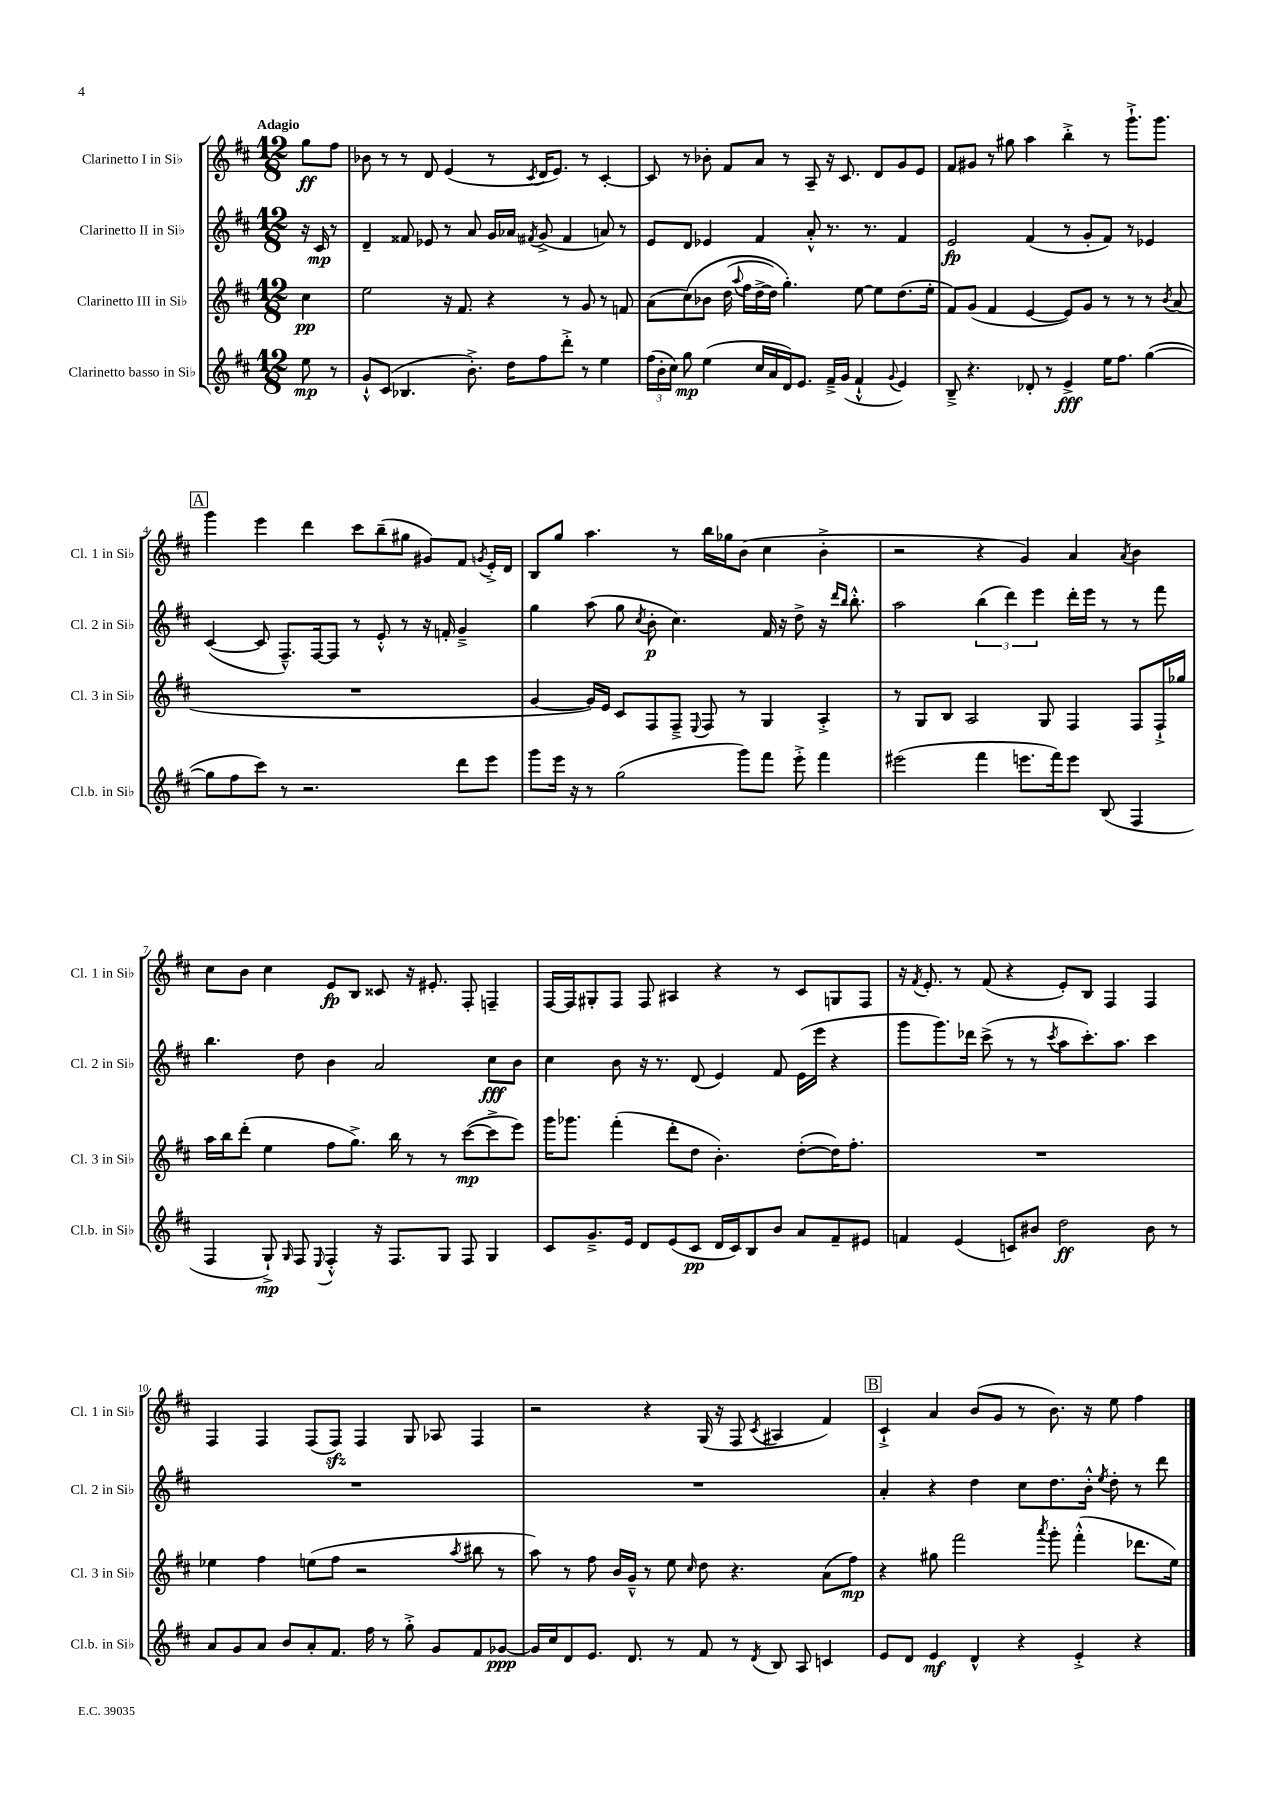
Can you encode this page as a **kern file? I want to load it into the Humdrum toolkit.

**kern	**dynam	**kern	**dynam	**kern	**dynam	**kern	**dynam
*part4	*part4	*part3	*part3	*part2	*part2	*part1	*part1
*staff4	*staff4	*staff3	*staff3	*staff2	*staff2	*staff1	*staff1
*I"Clarinetto basso in Si♭	*	*I"Clarinetto III in Si♭	*	*I"Clarinetto II in Si♭	*	*I"Clarinetto I in Si♭	*
*I'Cl.b. in Si♭	*	*I'Cl. 3 in Si♭	*	*I'Cl. 2 in Si♭	*	*I'Cl. 1 in Si♭	*
*clefG2	*	*clefG2	*	*clefG2	*	*clefG2	*
*k[f#c#]	*	*k[f#c#]	*	*k[f#c#]	*	*k[f#c#]	*
*M12/8	*	*M12/8	*	*M12/8	*	*M12/8	*
=	=	=	=	=	=	=	=
!	!	!	!	!	!	!LO:TX:a:B:t=Adagio	!
8ee\	mp	4cc#\	pp	16r	.	8gg\L	ff
.	.	.	.	16c#/	mp	.	.
8r	.	.	.	8r	.	8ff#\J	.
=1	=1	=1	=1	=1	=1	=1	=1
8g`^^/L	.	2ee\	.	4d~/	.	8b-X\	.
(8c#/J	.	.	.	.	.	8r	.
4.B-X/	.	.	.	8f##X/	.	8r	.
.	.	.	.	8e-X/	.	8d/	.
.	.	16r	.	8r	.	(4e/	.
.	.	8.f#/	.	.	.	.	.
8.b'^\)	.	.	.	8a/	.	.	.
.	.	4r	.	16g/LL	.	8r	.
16dd\KL	.	.	.	16a-X/JJ	.	.	.
.	.	.	.	8qf#X/	.	8qc#/	.
8ff#\	.	.	.	(8g^/	.	16d/KL	.
.	.	.	.	.	.	8.e/J)	.
8ddd'^\J	.	8r	.	4f#/	.	.	.
8r	.	8g/	.	.	.	8r	.
4ee\	.	8r	.	8an/)	.	[4c#'/	.
.	.	8fn/	.	8r	.	.	.
=2	=2	=2	=2	=2	=2	=2	=2
(24ff#\LL	.	(8a\L	.	8e/L	.	8c#/]	.
24b'\	.	.	.	.	.	.	.
24cc#\JJ)	.	.	.	.	.	.	.
8gg\	mp	(8cc#\)	.	8d/J	.	8r	.
(4ee\	.	8b-X\J	.	4e-X/	.	8b-X'\	.
.	.	(16dd\	.	.	.	8f#/L	.
.	.	8qqaa/	.	.	.	.	.
.	.	16ff#\LL	.	.	.	.	.
16cc#/LL	.	[16dd^\	.	4f#/	.	8a/J	.
16a/	.	16dd\JJ])	.	.	.	.	.
16d/J)	.	4.gg'\)	.	.	.	8r	.
8.e/J	.	.	.	.	.	.	.
.	.	.	.	8a'^^/	.	8A~/	.
16f#~^/LL	.	.	.	8.r	.	16r	.
(16g/JJ	.	.	.	.	.	8.c#/	.
4f#`^^/	.	[8ee\	.	.	.	.	.
.	.	.	.	8.r	.	.	.
.	.	8ee\L]	.	.	.	8d/L	.
8qqg/	.	.	.	.	.	.	.
4e/)	.	(8.dd\	.	4f#/	.	8g/	.
.	.	.	.	.	.	8e/J	.
.	.	16ee'\Jk	.	.	.	.	.
=3	=3	=3	=3	=3	=3	=3	=3
8B~^/	.	8f#/L)	.	2e/	fp	8f#/L	.
4.r	.	(8g/J	.	.	.	8g#X/J	.
.	.	4f#/	.	.	.	8r	.
.	.	.	.	.	.	8gg#X\	.
8d-X'/	.	[4e/	.	(4f#/	.	4aa\	.
8r	.	.	.	.	.	.	.
4e^/	fff	8e/L])	.	8r	.	4bb'^\	.
.	.	8g/J	.	8g'/L	.	.	.
16ee\KL	.	8r	.	8f#/J)	.	8r	.
8.ff#\J	.	.	.	.	.	.	.
.	.	8r	.	8r	.	8.ggg`^\L	.
([4gg\	.	8r	.	4e-X/	.	.	.
.	.	.	.	.	.	8.ggg\J	.
.	.	8qb/	.	.	.	.	.
.	.	(8a/	.	.	.	.	.
!!LO:LB:g=z
!!LO:REH:place=s1:t=A
=4	=4	=4	=4	=4	=4	=4	=4
8gg\L]	.	1.r	.	([4c#/	.	4ggg\	.
8ff#\	.	.	.	.	.	.	.
8ccc#\J)	.	.	.	8c#/]	.	4eee\	.
8r	.	.	.	8.F#~^^/L)	.	.	.
2.r	.	.	.	.	.	4ddd\	.
.	.	.	.	[16F#/k	.	.	.
.	.	.	.	8F#/J]	.	.	.
.	.	.	.	8r	.	8ccc#\L	.
.	.	.	.	8e'^^/	.	(8bb~\	.
.	.	.	.	8r	.	8gg#X\J	.
.	.	.	.	16r	.	8g#X/L)	.
.	.	.	.	16fn'/	.	.	.
8ddd\L	.	.	.	4g~^/	.	8f#/J	.
.	.	.	.	.	.	8qgn/	.
8eee\J	.	.	.	.	.	16e'^/LL	.
.	.	.	.	.	.	16d/JJ	.
=5	=5	=5	=5	=5	=5	=5	=5
8ggg\L	.	[4g/	.	4gg\	.	8B/L	.
16eee\Jk	.	.	.	.	.	8gg/J	.
16r	.	.	.	.	.	.	.
8r	.	16g/LL])	.	(8aa\	.	4.aa\	.
.	.	16e/JJ	.	.	.	.	.
(2gg\	.	8c#/L	.	8gg\	.	.	.
.	.	.	.	8qcc#/	.	.	.
.	.	8F#/	.	8b'\	p	.	.
.	.	8F#~^/J	.	4.cc#\)	.	8r	.
.	.	8qqE/	.	.	.	.	.
.	.	8F#/	.	.	.	16bb\LL	.
.	.	.	.	.	.	16gg-X\J	.
8ggg\L)	.	8r	.	.	.	(8b\J	.
8fff#\J	.	4G/	.	16f#/	.	4cc#\	.
.	.	.	.	16r	.	.	.
8eee'^\	.	.	.	8dd^\	.	.	.
4fff#\	.	4A'^/	.	16r	.	4b'^\	.
.	.	.	.	16qqddd/LL	.	.	.
.	.	.	.	16qqbb/JJ	.	.	.
.	.	.	.	8.bb'^^\	.	.	.
=6	=6	=6	=6	=6	=6	=6	=6
(2eee#X\	.	8r	.	2aa\	.	2r	.
.	.	8G/L	.	.	.	.	.
.	.	8B/J	.	.	.	.	.
.	.	2A/	.	.	.	.	.
4fff#\	.	.	.	(6bb\	.	4r	.
.	.	.	.	6ddd\)	.	.	.
8.eeen\L	.	.	.	.	.	4g/)	.
.	.	.	.	6eee\	.	.	.
.	.	8G/	.	.	.	.	.
16fff#\k)	.	.	.	.	.	.	.
8eee\J	.	4F#/	.	16ddd'\LL	.	4a/	.
.	.	.	.	16eee\JJ	.	.	.
(8B/	.	.	.	8r	.	.	.
.	.	.	.	.	.	8qa/	.
4F#/	.	8F#/L	.	8r	.	4b\	.
.	.	16F#`^/L	.	8fff#\	.	.	.
.	.	16gg-X/JJ	.	.	.	.	.
!!LO:LB:g=z
=7	=7	=7	=7	=7	=7	=7	=7
4F#/	.	16aa\LL	.	4.bb\	.	8cc#\L	.
.	.	16bb\J	.	.	.	.	.
.	.	(8ddd'\J	.	.	.	8b\J	.
8G`^/)	mp	4ee\	.	.	.	4cc#\	.
16qqG/	.	.	.	.	.	.	.
8F#/	.	.	.	8dd\	.	.	.
8qqE/	.	.	.	.	.	.	.
4F#'^^/	.	8ff#\L	.	4b\	.	8e/L	fp
.	.	8.gg^\J)	.	.	.	8B/J	.
16r	.	.	.	2a/	.	8c##X/	.
8.F#/L	.	16bb\	.	.	.	.	.
.	.	8r	.	.	.	16r	.
.	.	.	.	.	.	8.e#X'/	.
8G/J	.	8r	.	.	.	.	.
8F#/	.	([8ccc#\L	mp	.	.	8F#'/	.
4G/	.	8ccc#^\]	.	8cc#\L	fff	4Fn~/	.
.	.	8eee\J)	.	8b\J	.	.	.
=8	=8	=8	=8	=8	=8	=8	=8
8c#/L	.	16ggg\KL	.	4cc#\	.	[16F#/LL	.
.	.	8.ggg-X\J	.	.	.	16F#/J]	.
8.g~^/	.	.	.	.	.	8G#X'/	.
.	.	(4fff#'\	.	8b\	.	8F#/J	.
16e/Jk	.	.	.	.	.	.	.
8d/L	.	.	.	16r	.	8F#/	.
.	.	.	.	8.r	.	.	.
(8e/	.	8ddd'\L	.	.	.	4A#X/	.
8c#/J	pp	8dd\J	.	(8d/	.	.	.
16d/LL	.	4.b'\)	.	4e/)	.	4r	.
16c#/J)	.	.	.	.	.	.	.
8B/	.	.	.	.	.	.	.
8b/J	.	.	.	8f#/	.	8r	.
8a/L	.	([8dd'\L	.	(16e\LL	.	8c#/L	.
.	.	.	.	16eee\JJ	.	.	.
8f#~/	.	16dd\K])	.	4r	.	8Gn/	.
.	.	8.ff#'\J	.	.	.	.	.
8e#X/J	.	.	.	.	.	8F#/J	.
=9	=9	=9	=9	=9	=9	=9	=9
4fn/	.	1.r	.	8ggg\L	.	16r	.
.	.	.	.	.	.	8qf#/	.
.	.	.	.	.	.	8.e'/	.
.	.	.	.	8.ggg\)	.	.	.
(4e/	.	.	.	.	.	8r	.
.	.	.	.	16ddd-X\Jk	.	.	.
.	.	.	.	(8ccc#^\	.	(8f#/	.
8cn/L)	.	.	.	8r	.	4r	.
8b#X/J	.	.	.	8r	.	.	.
.	.	.	.	8qccc#/	.	.	.
2dd\	ff	.	.	8aa\L	.	8e'/L)	.
.	.	.	.	8.ccc#'\)	.	8B/J	.
.	.	.	.	.	.	4F#/	.
.	.	.	.	8.aa\J	.	.	.
8b#\	.	.	.	4ccc#\	.	4F#/	.
8r	.	.	.	.	.	.	.
!!LO:LB:g=z
=10	=10	=10	=10	=10	=10	=10	=10
8a/L	.	4ee-X\	.	1.r	.	4F#/	.
8g/	.	.	.	.	.	.	.
8a/J	.	4ff#\	.	.	.	4F#/	.
8b/L	.	.	.	.	.	.	.
8a'/	.	(8een\L	.	.	.	(8F#/L	.
8.f#/J	.	8ff#\J	.	.	.	8F#zz/J)	.
.	.	2r	.	.	.	4F#/	.
16ff#\	.	.	.	.	.	.	.
8r	.	.	.	.	.	.	.
8gg'^\	.	.	.	.	.	8G/	.
8g/L	.	.	.	.	.	8A-X/	.
.	.	8qaa/	.	.	.	.	.
8f#/	.	8bb#X\	.	.	.	4F#/	.
[8g-X/J	ppp	8r	.	.	.	.	.
=11	=11	=11	=11	=11	=11	=11	=11
16g-/LL]	.	8aa\)	.	1.r	.	2r	.
16cc#/J	.	.	.	.	.	.	.
8d/	.	8r	.	.	.	.	.
8.e/J	.	8ff#\	.	.	.	.	.
.	.	16b/LL	.	.	.	.	.
8.d/	.	16g~^^/JJ	.	.	.	.	.
.	.	8r	.	.	.	4r	.
8r	.	8ee\	.	.	.	.	.
.	.	16qqcc#/	.	.	.	.	.
8f#/	.	8dd\	.	.	.	(16G/	.
.	.	.	.	.	.	16r	.
8r	.	4.r	.	.	.	8F#/	.
8qd/	.	.	.	.	.	8qc#/	.
8B/	.	.	.	.	.	4A#X/	.
8A/	.	.	.	.	.	.	.
4cn/	.	(8a\L	.	.	.	4f#/)	.
.	.	8ff#\J)	mp	.	.	.	.
!!LO:REH:place=s1:t=B
=12	=12	=12	=12	=12	=12	=12	=12
8e/L	.	4r	.	4a'/	.	4c#`^/	.
8d/J	.	.	.	.	.	.	.
4e/	mf	8gg#X\	.	4r	.	4a/	.
.	.	2fff#\	.	.	.	.	.
4d^^/	.	.	.	4dd\	.	(8b/L	.
.	.	.	.	.	.	8g/J	.
4r	.	.	.	8cc#\L	.	8r	.
.	.	8qaaa/	.	.	.	.	.
.	.	8ggg'\	.	8.dd\	.	8.b\)	.
4e'^/	.	(4fff#'^^\	.	.	.	.	.
.	.	.	.	16b'^^\Jk	.	16r	.
.	.	.	.	8qee/	.	.	.
.	.	.	.	8dd'\	.	8ee\	.
4r	.	8.ddd-X\L	.	8r	.	4ff#\	.
.	.	.	.	8ddd\	.	.	.
.	.	16ee\Jk)	.	.	.	.	.
==	==	==	==	==	==	==	==
*-	*-	*-	*-	*-	*-	*-	*-
